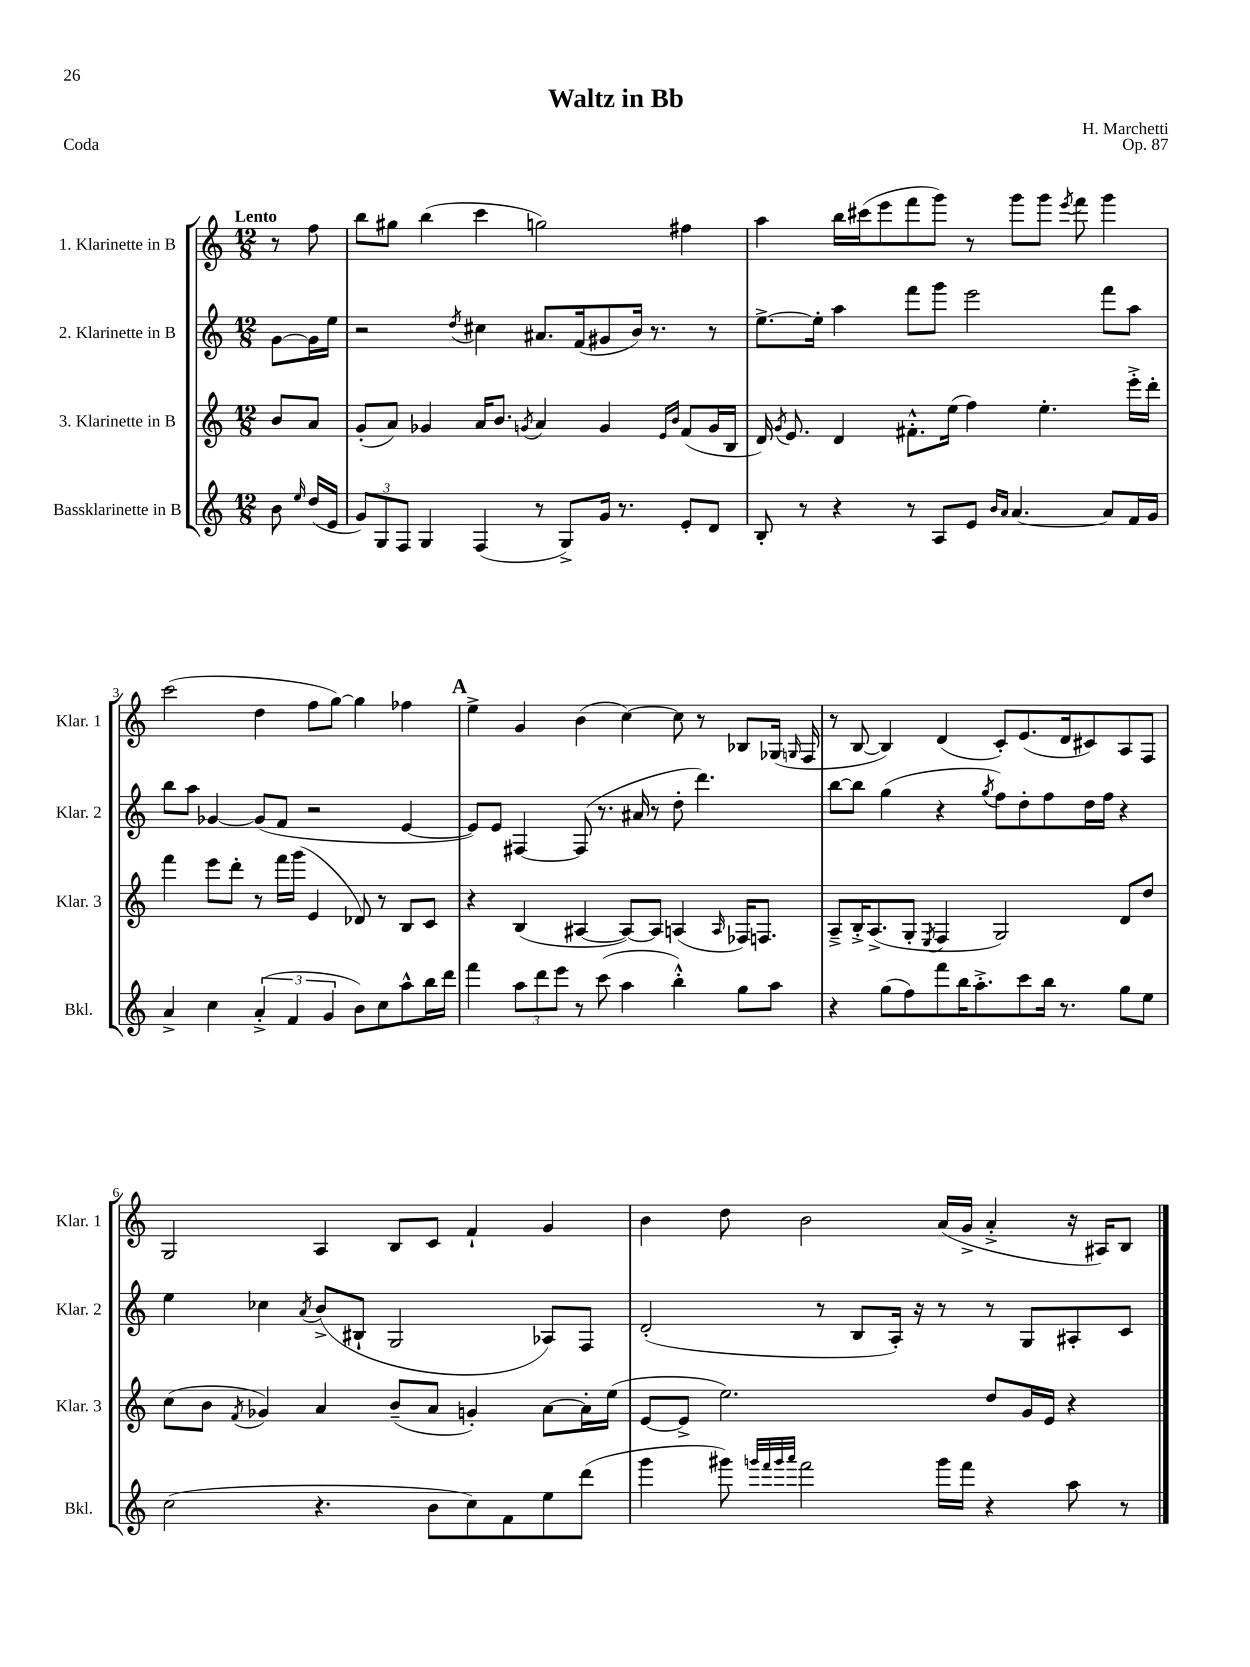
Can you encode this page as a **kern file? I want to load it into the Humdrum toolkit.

**kern	**kern	**kern	**kern
*part4	*part3	*part2	*part1
*staff4	*staff3	*staff2	*staff1
*I"Bassklarinette in B	*I"3. Klarinette in B	*I"2. Klarinette in B	*I"1. Klarinette in B
*I'Bkl.	*I'Klar. 3	*I'Klar. 2	*I'Klar. 1
*clefG2	*clefG2	*clefG2	*clefG2
*k[]	*k[]	*k[]	*k[]
*M12/8	*M12/8	*M12/8	*M12/8
=	=	=	=
!	!	!	!LO:TX:a:B:t=Lento
8b\	8b/L	[8g\L	8r
16qqee/	.	.	.
(16dd/LL	8a/J	16g\L]	8ff\
16e/JJ	.	16ee\JJ	.
=1	=1	=1	=1
12g/L)	(8g'/L	2r	8bb\L
12G/	.	.	.
.	8a/J)	.	8gg#X\J
12F/J	.	.	.
4G/	4g-X/	.	(4bb\
.	.	8qdd/	.
(4F/	16a/KL	4cc#X\	4ccc\
.	8.b/J	.	.
.	8qgn/	.	.
8r	4a/	8.a#X/L	2ggn\)
8G^/L)	.	.	.
.	.	(16f/k	.
16g/Jk	4g/	8g#X/	.
8.r	.	.	.
.	.	16b/Jk)	.
.	.	8.r	.
.	16qqe/LL	.	.
.	16qqb/JJ	.	.
8e'/L	(8f/L	.	4ff#X\
8d/J	16g/L	8r	.
.	16B/JJ	.	.
=2	=2	=2	=2
8B'/	16d/)	[8.ee^\L	4aa\
.	8qg/	.	.
.	8.e/	.	.
8r	.	.	.
.	.	16ee'\Jk]	.
4r	4d/	4aa\	16bb\LL
.	.	.	(16ccc#X\J
.	.	.	8eee\
8r	8.f#X'^^\L	8fff\L	8fff\
8A/L	.	8ggg\J	8ggg\J)
.	(16ee\Jk	.	.
8e/J	4ff\)	2eee\	8r
16qqb/LL	.	.	.
16qqa/JJ	.	.	.
[4.a/	.	.	8ggg\L
.	4.ee'\	.	8ggg\J
.	.	.	8qeee/
.	.	.	8fff\
8a/L]	.	8fff\L	4ggg\
16f/L	16eee'^\LL	8aa\J	.
16g/JJ	16ddd'\JJ	.	.
!!LO:LB:g=z
=3	=3	=3	=3
4a^/	4fff\	8bb\L	(2ccc\
.	.	8aa\J	.
4cc\	8eee\L	[4g-X/	.
.	8ddd'\J	.	.
(6a'^/	8r	(8g-/L]	4dd\
.	16fff\LL	8f/J	.
6f/	.	.	.
.	(16ggg\JJ	.	.
.	4e/	2r	8ff\L
6g/	.	.	.
.	.	.	[8gg\J)
8b\L)	8d-X/)	.	4gg\]
8cc\	8r	.	.
8aa^^\	8B/L	[4e/	4ff-X\
16bb\L	8c/J	.	.
16ddd\JJ	.	.	.
!!LO:REH:place=s1:t=A
=4	=4	=4	=4
4fff\	4r	8e/L])	4ee^\
.	.	8e/J	.
12aa\L	(4B/	[4F#X/	4g/
12ddd\	.	.	.
12eee\J	.	.	.
8r	[4A#X/	(8F#/]	(4b\
(8ccc\	.	8.r	.
4aa\	8A#/L_)	.	[4cc\)
.	.	16a#X/	.
.	8A#/J]	8r	.
4bb'^^\)	(4An/	8dd'\	8cc\]
.	.	4.ddd\)	8r
.	16qqA/	.	.
8gg\L	16F-X/KL)	.	8B-X/L
.	8.Fn/J	.	.
8aa\J	.	.	(16G-X/Jk
.	.	.	16qqGn/
.	.	.	16F/
=5	=5	=5	=5
4r	8A~^/L	[8bb\L	8r
.	16B'^/K	8bb\J]	[8B/
.	(8.A^/	.	.
(8gg\L	.	(4gg\	4B/])
8ff\)	8G'/J	.	.
.	8qE/	.	.
8fff\	4F/	4r	(4d/
16bb\K	.	.	.
8.aa'^\	.	.	.
.	.	8qgg/	.
.	2G/)	8ff\L)	8c'/L)
8ccc\	.	8dd'\	(8.e/
16bb\Jk	.	8ff\	.
8.r	.	.	16d/k
.	.	16dd\L	8c#X/)
.	.	16ff\JJ	.
8gg\L	8d/L	4r	8A/
8ee\J	8dd/J	.	8F/J
!!LO:LB:g=z
=6	=6	=6	=6
(2cc\	(8cc\L	4ee\	2G/
.	8b\J	.	.
.	8qf/	.	.
.	4g-X/)	4cc-X\	.
.	.	8qa/	.
4.r	4a/	(8b^/L	4A/
.	.	8B#X`/J	.
.	(8b~/L	2G/	8B/L
8b\L	8a/J	.	8c/J
8cc\)	4gn'/)	.	4f`/
8f\	.	.	.
8ee\	[8a\L	8A-X/L)	4g/
(8ddd\J	16a'\L]	8F/J	.
.	(16ee\JJ	.	.
=7	=7	=7	=7
4ggg\	[8e/L	(2d'/	4b\
.	8e^/J]	.	.
8ggg#X\)	2.ee\)	.	8dd\
32qqgggn/LLL	.	.	.
32qqfff/	.	.	.
32qqggg/	.	.	.
32qqaaa/JJJ	.	.	.
2fff\	.	.	2b\
.	.	8r	.
.	.	8B/L	.
.	.	16A'/Jk)	.
.	.	16r	.
16ggg\LL	.	8r	(16a/LL
16fff\JJ	.	.	16g^/JJ
4r	8dd/L	8r	4a'^/
.	16g/L	8G/L	.
.	16e/JJ	.	.
8aa\	4r	8A#X'/	16r
.	.	.	16A#X/KL)
8r	.	8c/J	8B/J
==	==	==	==
*-	*-	*-	*-
